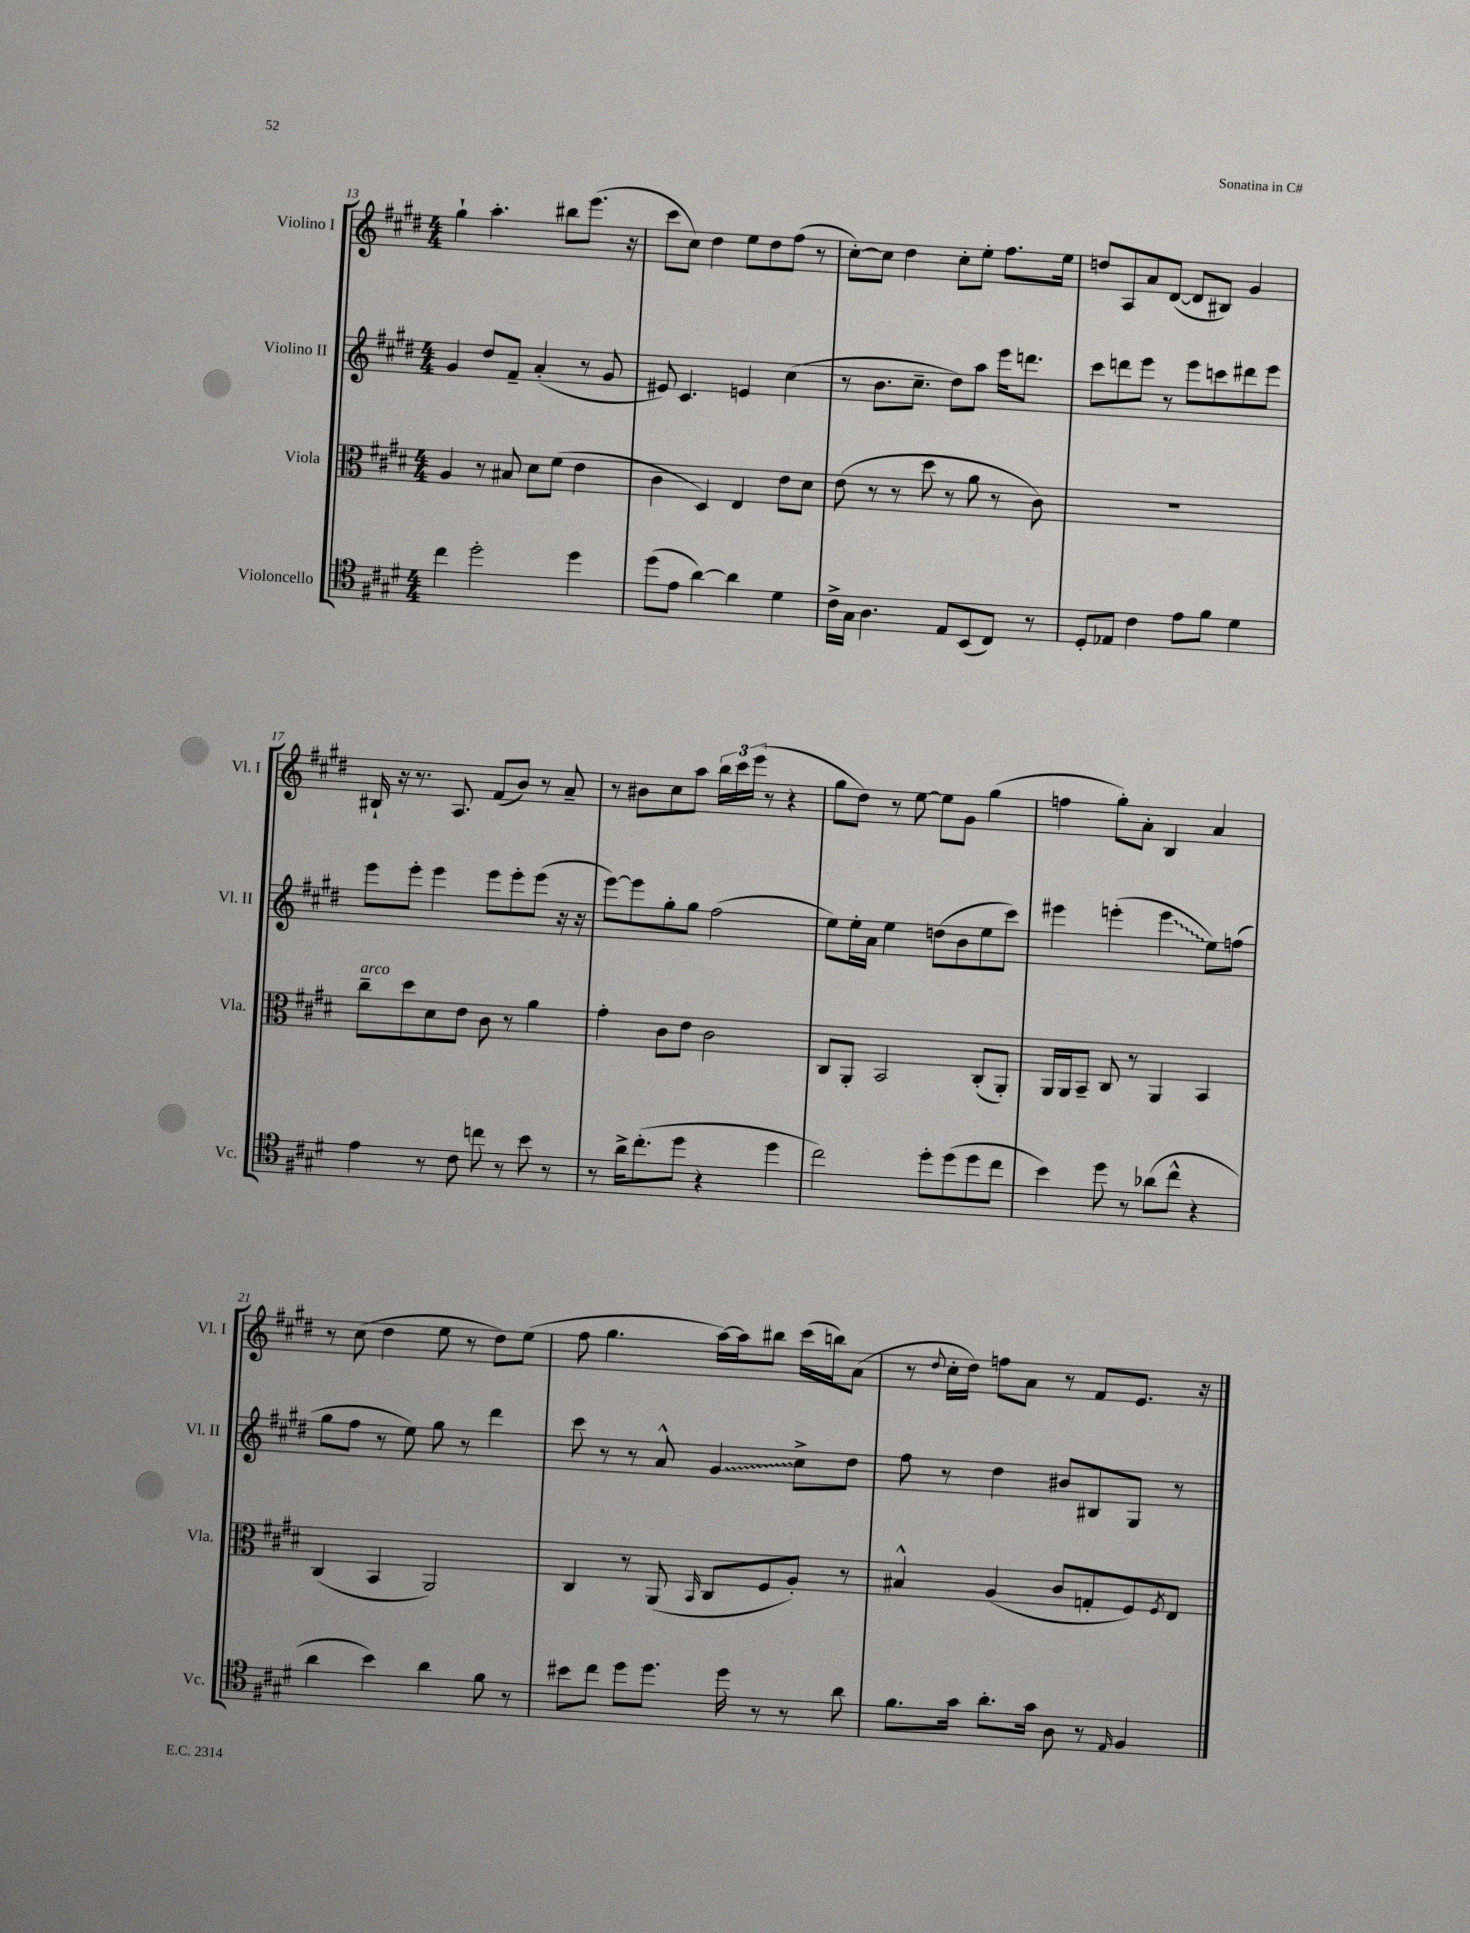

**kern	**kern	**kern	**kern
*staff4	*staff3	*staff2	*staff1
*clefC4	*clefC3	*clefG2	*clefG2
*k[f#c#g#d#]	*k[f#c#g#d#]	*k[f#c#g#d#]	*k[f#c#g#d#]
*M4/4	*M4/4	*M4/4	*M4/4
4cc#	4A	4g#	4gg#`
2dd#'	8r	8dd#	4.aa'
.	8B#	8f#~	.
.	8d#	(4a'	.
.	(8f#	.	8bb#
4dd#	4e	8r	(8.eee
.	.	8g#	.
.	.	.	16r
=	=	=	=
(8dd#	4c#	8e#)	8ccc#
8e	.	4.c#	8cc#)
[4a)	4D#)	.	4dd#
4a]	4E	4e	8ee
.	.	.	8dd#
4d#	8e	(4cc#	(8ff#
.	8d#	.	8r
=	=	=	=
16c#^	(8e	8r	[8cc#')
16G#	.	.	.
4.A	8r	8.b	8cc#]
.	8r	.	4dd#
.	.	8.cc#~	.
.	8dd#	.	.
8E	8r	8dd#)	8cc#'
(8BB	8a	8aa	8ee'
8C#)	8r	16eee	8.ff#
.	.	8.ddd	.
8r	8c#)	.	.
.	.	.	16ee
=	=	=	=
8D#'	1r	8ccc#	8dd
8E-	.	8ddd	8A
4c#	.	8eee	8a
.	.	8r	([8d#
8e	.	8eee	8d#]
8f#	.	8ccc	8B#)
4d#	.	8ddd#	4g#
.	.	8eee	.
=	=	=	=
4e	8cc#~	8eee	16B#`
.	.	.	16r
.	8dd#	8eee'	8.r
8r	8d#	4eee	.
.	.	.	8.A
8c#	8e	.	.
8cc	8c#	8eee	(8f#
8r	8r	8eee'	8b)
8b	4a	(8eee	8r
8r	.	16r	8a~
.	.	16r	.
=	=	=	=
8r	4g#'	[8eee)	8r
16a^	.	8eee]	8b#
(8.cc#'	.	.	.
.	8c#	8gg#'	8cc#
8dd#	8e	8gg#	8aa
4r	2c#	(2ff#	24bb
.	.	.	24ccc#
.	.	.	(24eee
.	.	.	8r
4dd#	.	.	4r
=	=	=	=
2cc#)	8C#	8ee)	8gg#
.	8AA'	16ee'	8dd#)
.	.	16a	.
.	2BB	4ee	8r
.	.	.	[8ee
8dd#'	.	(8dd	8ee]
(8dd#	.	8b	8g#
8dd#	(8C#'	8ee	(4gg#
8cc#	8AA')	8ccc#)	.
=	=	=	=
4b)	16AA	4eee#	4ff
.	16AA	.	.
.	8BB~	.	.
8dd#	8C#	(4eee'	8gg#')
8r	8r	.	8a'
(8a-	4AA	4eee	4B
8cc#^^	.	.	.
4r	4BB	8ee)	4a
.	.	(8ff	.
=	=	=	=
4a	(4C#	8gg#	8r
.	.	8ff#	(8cc#
4b)	4BB	8r	4dd#
.	.	8ee)	.
4a	2AA)	8gg#	8ee
.	.	8r	8r
8f#	.	4ddd#	8dd#)
8r	.	.	(8ee
=	=	=	=
8b#	4C#	8ccc#	8ff#
8cc#	.	8r	4.gg#
8dd#	8r	8r	.
8.dd#	(8AA	8a^^	.
.	16qqBB	.	.
.	8C#	4g#	[16aa)
16dd#	.	.	16aa]
8r	8F#	.	8bb#
8r	8A')	8cc#^	(16ccc#
.	.	.	16bb)
8a	8r	8dd#	(8a
=	=	=	=
8.f#	4B#^^	8ff#	8r
.	.	.	8qqdd#
.	.	8r	16cc#'
16g#	.	.	16dd#)
8.a'	(4A	4dd#	8ff
.	.	.	8a
16g#	.	.	.
8A	8c#	8b#	8r
8r	8G'	8B#	8f#
16qqE	.	.	.
4F#	8F#)	8G#	8.e
.	8qF#	.	.
.	8E	8r	.
.	.	.	16r
==	==	==	==
*-	*-	*-	*-
